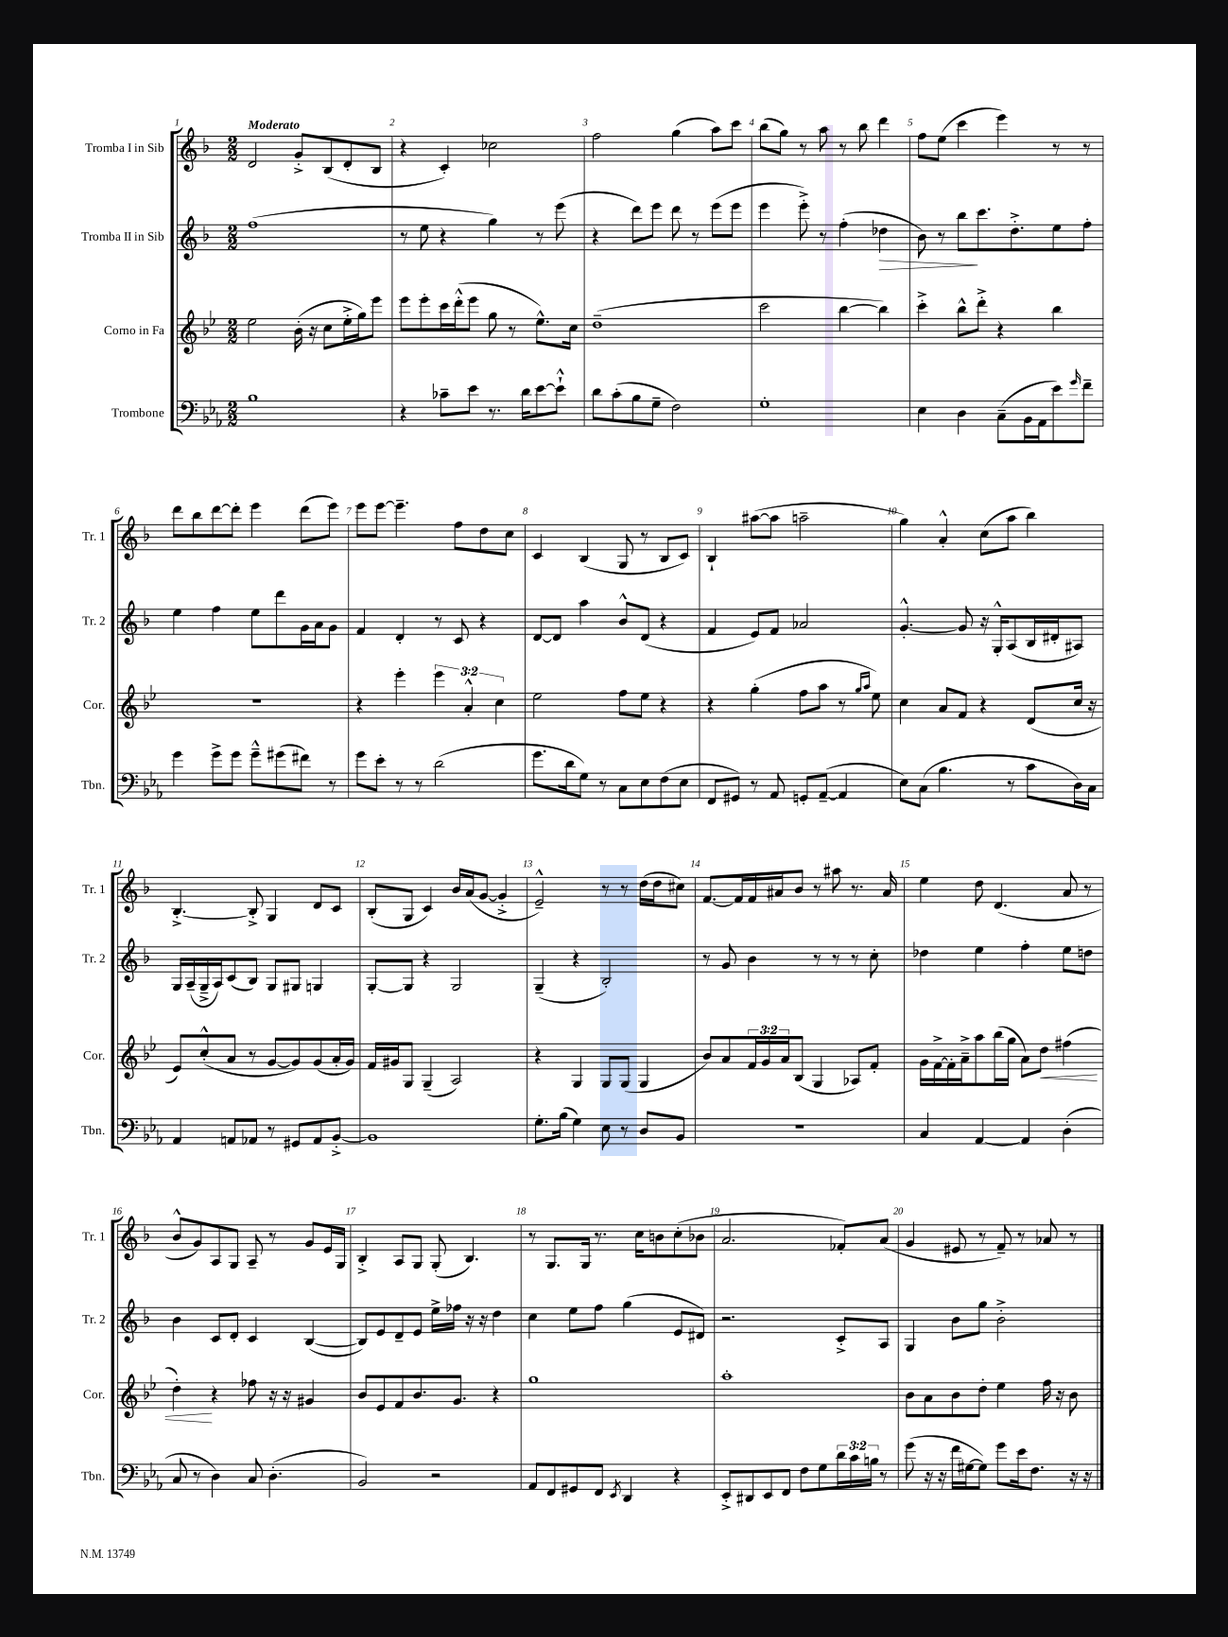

**kern	**kern	**dynam	**kern	**dynam	**kern
*part4	*part3	*part3	*part2	*part2	*part1
*staff4	*staff3	*staff3	*staff2	*staff2	*staff1
*I"Trombone	*I"Corno in Fa	*	*I"Tromba II in Sib	*	*I"Tromba I in Sib
*I'Tbn.	*I'Cor.	*	*I'Tr. 2	*	*I'Tr. 1
*clefF4	*clefG2	*	*clefG2	*	*clefG2
*k[b-e-a-]	*k[b-e-]	*	*k[b-]	*	*k[b-]
*M2/2	*M2/2	*	*M2/2	*	*M2/2
=1	=1	=1	=1	=1	=1
!	!	!	!	!	!LO:TX:a:B:t=Moderato
1B-	2ee-\	.	(1ff	.	2d/
.	(16b-'\	.	.	.	8g'^/L
.	16r	.	.	.	.
.	8cc\L	.	.	.	(8B-/
.	16ee-'^\L	.	.	.	8d'/
.	16gg\J)	.	.	.	.
.	8eee-\J	.	.	.	8B-/J
=2	=2	=2	=2	=2	=2
4r	8eee-\L	.	8r	.	4r
.	8eee-'\	.	8ee\	.	.
8c-X~\L	16ccc\L	.	4r	.	4c'/)
.	(16ddd'^^\J	.	.	.	.
8e-\J	8eee-\J	.	.	.	.
8.r	8gg\	.	4gg\)	.	2cc-X\
.	8r	.	.	.	.
16d\KL	.	.	.	.	.
[8e-\	8.ee-^^\L)	.	8r	.	.
8e-`^^\J]	.	.	(8eee\	.	.
.	16cc\Jk	.	.	.	.
=3	=3	=3	=3	=3	=3
8d\L	(1dd~	.	4r	.	2ff\
(8c'\	.	.	.	.	.
8B-\	.	.	8ddd\L)	.	.
8G~\J	.	.	8eee\J	.	.
2F\)	.	.	8ddd\	.	(4gg\
.	.	.	8r	.	.
.	.	.	(8eee\L	.	8aa\L)
.	.	.	8eee\J	.	8ccc\J
=4	=4	=4	=4	=4	=4
1G'	2ccc\	.	4eee\	.	(8bb-\L
.	.	.	.	.	8gg\J)
.	.	.	8eee'^\)	.	8r
.	.	.	8r	.	8aa\
.	[4bb-\	.	(4ff'\	.	8r
.	.	.	.	.	8bb-\
!	!	!	!	!LO:HP:b	!
.	4bb-\])	.	4dd-X\	>	4ddd\
=5	=5	=5	=5	=5	=5
4E-\	4ccc'^\	.	8b-\)	.	8ff\L
.	.	.	8r	.	(8ee\J
4D\	8bb-^^\L	.	8bb-\L	.	4ccc\
.	8ddd'^\J	.	8.ccc\	]	.
(8C~\L	4r	.	.	.	4eee\)
.	.	.	8.dd'^\	.	.
16BB-\L	.	.	.	.	.
16AA-\J	.	.	.	.	.
8e-\)	4bb-\	.	8ee\	.	8r
16qqg/	.	.	.	.	.
8f~\J	.	.	8ff'\J	.	8r
!!LO:LB:g=z
=6	=6	=6	=6	=6	=6
4g\	1r	.	4ee\	.	8ddd\L
.	.	.	.	.	8bb-\
8g^\L	.	.	4ff\	.	[8ddd\
8g\J	.	.	.	.	8ddd'\J]
8g~^^\L	.	.	8ee\L	.	4eee\
(8g#X\	.	.	8ddd\	.	.
8f#X\J)	.	.	16g\L	.	(8ddd\L
.	.	.	16a\J	.	.
8r	.	.	8g\J	.	8eee\J)
=7	=7	=7	=7	=7	=7
8g\L	4r	.	4f/	.	8eee\L
8e-'\J	.	.	.	.	[8eee\J
8r	4eee-'\	.	4d'/	.	4.eee~\]
8r	.	.	.	.	.
(2d\	6eee-\	.	8r	.	.
.	.	.	8c/	.	8ff\L
.	6a'^^/	.	.	.	.
.	.	.	4r	.	8dd\
.	6cc\	.	.	.	.
.	.	.	.	.	8cc\J
=8	=8	=8	=8	=8	=8
8.g\L	2ee-\	.	[8d/L	.	4c/
.	.	.	8d/J]	.	.
16d\k	.	.	.	.	.
8G\J)	.	.	4aa\	.	(4B-/
8r	.	.	.	.	.
8C\L	8ff\L	.	8b-^^/L	.	8G/
8E-\	8ee-\J	.	(8d/J	.	8r
(8F\	4r	.	4r	.	8B-/L
8E-\J	.	.	.	.	8c/J)
=9	=9	=9	=9	=9	=9
8FF/L	4r	.	4f/	.	4B-`/
8GG#X/J)	.	.	.	.	.
8r	(4gg'\	.	8e/L)	.	([8aa#X\L
8AA-/	.	.	8f/J	.	8aa#\J]
8GGn'/L	8ff\L	.	2a-X/	.	2aan~\
([8AA-~/J	8aa\J	.	.	.	.
4AA-/]	8r	.	.	.	.
.	16qqgg/LL	.	.	.	.
.	16qqaa/JJ	.	.	.	.
.	8ee-\)	.	.	.	.
=10	=10	=10	=10	=10	=10
8E-\L)	4cc\	.	[4.g'^^/	.	4gg\)
(8C\J	.	.	.	.	.
4.B-\	8a/L	.	.	.	4a'^^/
.	8f/J	.	8g/]	.	.
.	4r	.	16r	.	(8cc\L
.	.	.	16G'^^/KL	.	.
8r	.	.	(8A/	.	8aa\J
8c\L	(8d/L	.	16B-/L	.	4bb-\)
.	.	.	16d#X'/J	.	.
16D\L)	16cc/Jk	.	8A#X/J)	.	.
16C\JJ	16r	.	.	.	.
!!LO:LB:g=z
=11	=11	=11	=11	=11	=11
4AA-/	8e-/L)	.	16G/LL	.	[4.B-'^/
.	.	.	(16A~/	.	.
.	(8cc'^^/	.	16G~^/	.	.
.	.	.	16A/J)	.	.
8AAn/L	8a/J	.	(8c/	.	.
8AA-X/J	8r	.	8B-/J)	.	8B-'^/]
8r	[8g/L	.	8G/L	.	4G/
8GG#X/L	8g/])	.	8G#X/J	.	.
8AA-/	(8g/	.	4Gn/	.	8d/L
[8BB-'^/J	16a'/L	.	.	.	8c/J
.	16g/JJ)	.	.	.	.
=12	=12	=12	=12	=12	=12
1BB-]	16f/LL	.	[8G'/L	.	(8B-'/L
.	16g#X/J	.	.	.	.
.	8G/J	.	8G/J]	.	8G/J
.	(4G~/	.	4r	.	4c/)
.	2A/)	.	2G/	.	16b-/LL
.	.	.	.	.	(16a/J
.	.	.	.	.	[8g/J
.	.	.	.	.	4g'^/]
=13	=13	=13	=13	=13	=13
8.G'\L	4r	.	(4G~/	.	2e~^^/)
(16B-\Jk	.	.	.	.	.
4G\)	4G/	.	4r	.	.
8E-\	8G/L	.	2B-'/)	.	8r
8r	(8G/J	.	.	.	8r
8D/L	4G/	.	.	.	(16dd\LL
.	.	.	.	.	16dd\J
8BB-/J	.	.	.	.	8cc#X\J)
=14	=14	=14	=14	=14	=14
1r	8b-/L)	.	8r	.	[8.f/L
.	8a/	.	8g/	.	.
.	.	.	.	.	16f/L]
.	24f/L	.	4b-\	.	16f/
.	24g/	.	.	.	.
.	.	.	.	.	16a#X/J
.	24a/J	.	.	.	.
.	(8B-/J	.	.	.	8b-/J
.	4G/	.	8r	.	8r
.	.	.	8r	.	8aa#X\
.	8A-X/L)	.	8r	.	8.r
.	8f'/J	.	8cc'\	.	.
.	.	.	.	.	16a#/
=15	=15	=15	=15	=15	=15
4C/	16g\LL	.	4dd-X\	.	4ee\
.	[16f^\	.	.	.	.
.	16f'\]	.	.	.	.
.	16a~^\J	.	.	.	.
[4AA-/	8aa\	.	4ee\	.	8dd\
.	(16bb-\L	.	.	.	(4.d/
.	16gg\JJ	.	.	.	.
4AA-/]	8a\L)	.	4ff'\	.	.
!	!	!LO:HP:b	!	!	!
.	8dd\J	<	.	.	.
(4D'\	(4ff#X\	.	8ee\L	.	8a/
.	.	.	8ddn\J	.	8r
!!LO:LB:g=z
=16	=16	=16	=16	=16	=16
8C/	4dd'\)	.	4b-\	.	8b-^^/L
8r	.	.	.	.	8g/)
4D\)	4r	[	8c/L	.	8A/
.	.	.	8d'/J	.	8G/J
8C/	8ff-X\	.	4c/	.	8A~/
(4.D'\	16r	.	.	.	8r
.	16r	.	.	.	.
.	4g#X/	.	([4B-/	.	8g/L
.	.	.	.	.	16e/L
.	.	.	.	.	16G/JJ
=17	=17	=17	=17	=17	=17
2BB-/)	8b-/L	.	8B-/L])	.	4B-'^/
.	8e-/	.	8e/	.	.
.	8f/	.	8d~/	.	8A/L
.	8.b-/	.	8e/J	.	8G/J
2r	.	.	16ee^\LL	.	(8G'/
.	8.g/J	.	16ff-X\JJ	.	.
.	.	.	16r	.	4.B-/)
.	.	.	16r	.	.
.	4r	.	4dd\	.	.
=18	=18	=18	=18	=18	=18
8AA-/L	1gg	.	4cc\	.	8r
8FF/	.	.	.	.	8.G/L
8GG#X/	.	.	8ee\L	.	.
.	.	.	.	.	16G/Jk
8FF/J	.	.	8ff\J	.	8.r
8qEE-/	.	.	.	.	.
4DD/	.	.	(4gg\	.	.
.	.	.	.	.	16cc\KL
.	.	.	.	.	8bn\
4r	.	.	8e/L	.	(8cc'\
.	.	.	8d#X/J)	.	8b-X\J
=19	=19	=19	=19	=19	=19
8EE-'^/L	1aa'	.	2.r	.	2.a/
8DD#X/	.	.	.	.	.
8EE-/	.	.	.	.	.
8FF/J	.	.	.	.	.
8F\L	.	.	.	.	.
8G\	.	.	.	.	.
24d\L	.	.	8c'^/L	.	8f-X'/L)
24c\	.	.	.	.	.
24Bn\JJ	.	.	.	.	.
8r	.	.	8A/J	.	(8a/J
=20	=20	=20	=20	=20	=20
(8g\	8b-\L	.	4G/	.	4g/
16r	8a\	.	.	.	.
16r	.	.	.	.	.
16f\LL	8b-\	.	8b-\L	.	8e#X/
[16G#X\J	.	.	.	.	.
8G#\J])	8dd'\J	.	8gg\J	.	8r
8g\L	4ee-\	.	2b-'^\	.	8f~/)
16e-\k	.	.	.	.	8r
8.F\J	.	.	.	.	.
.	16ff\	.	.	.	8a-X/
.	16r	.	.	.	.
16r	8b-\	.	.	.	8r
16r	.	.	.	.	.
==	==	==	==	==	==
*-	*-	*-	*-	*-	*-
